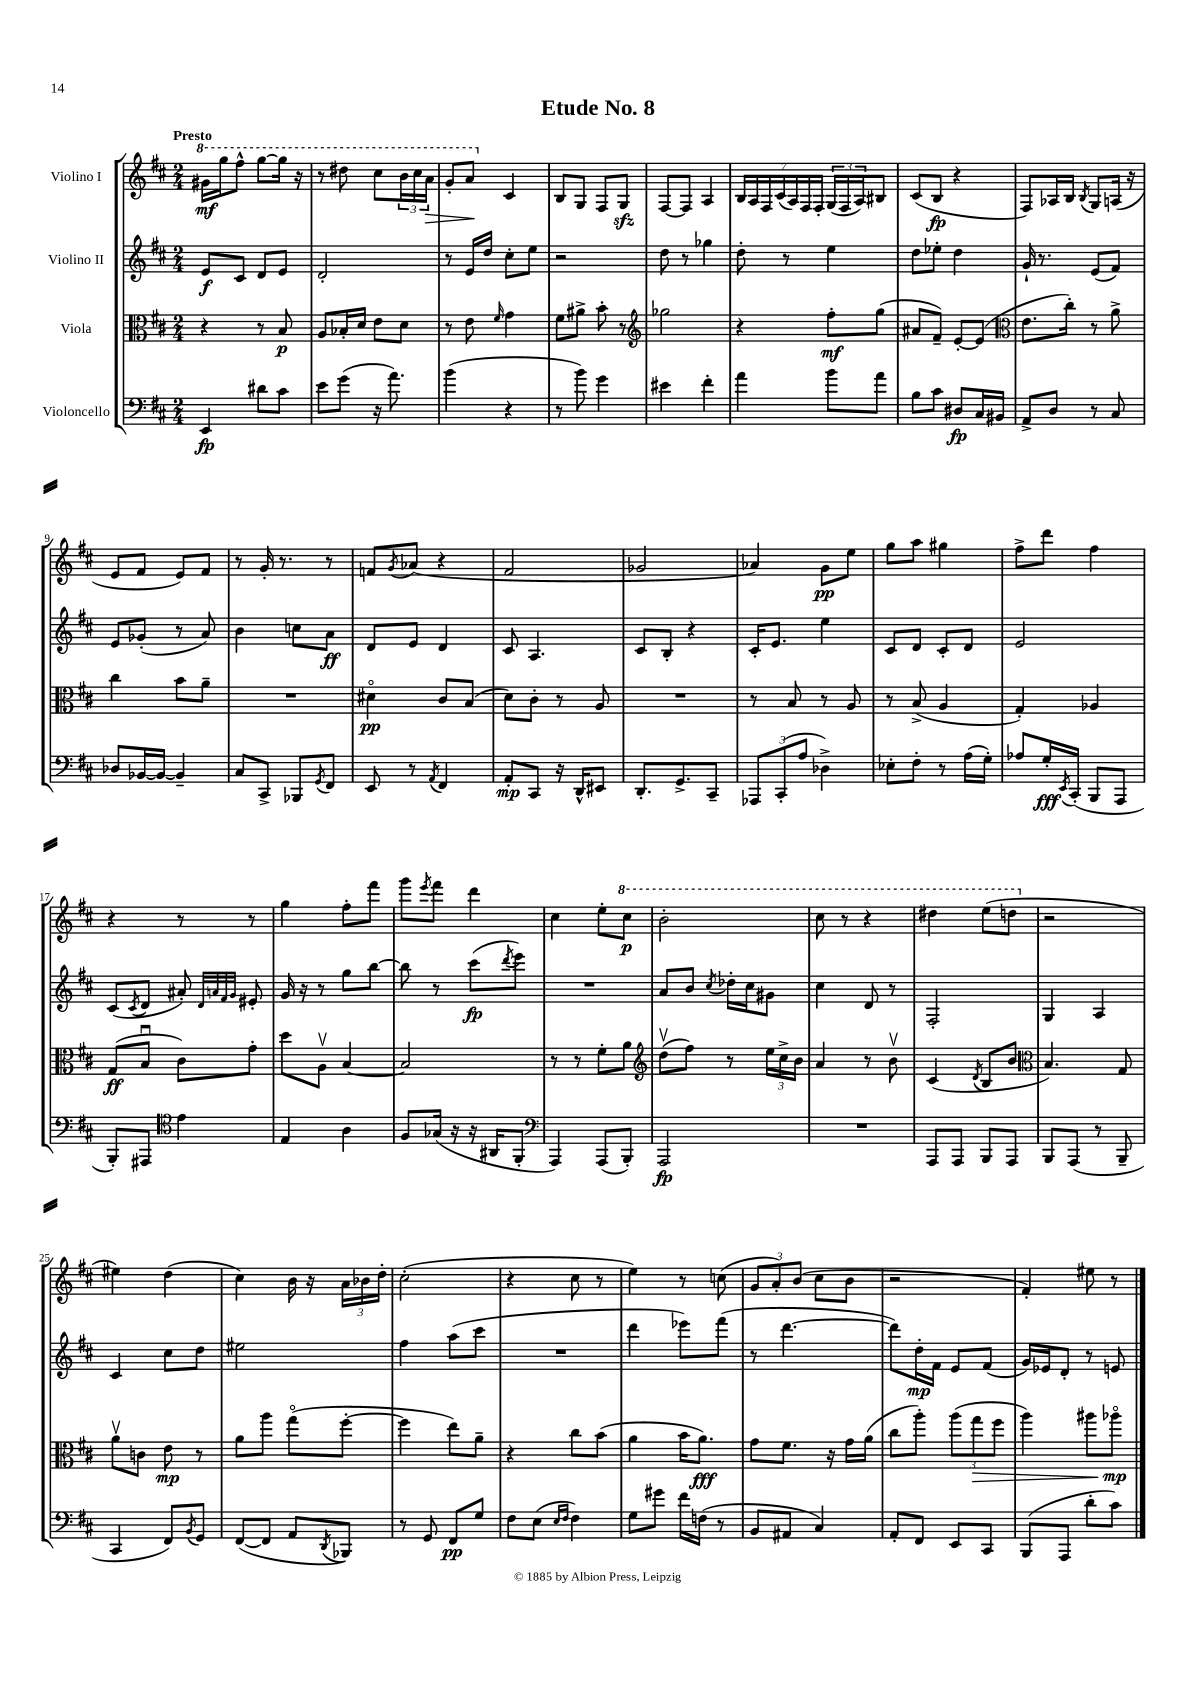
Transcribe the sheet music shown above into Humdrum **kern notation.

**kern	**dynam	**kern	**dynam	**kern	**dynam	**kern	**dynam
*part4	*part4	*part3	*part3	*part2	*part2	*part1	*part1
*staff4	*staff4	*staff3	*staff3	*staff2	*staff2	*staff1	*staff1
*I"Violoncello	*	*I"Viola	*	*I"Violino II	*	*I"Violino I	*
*clefF4	*	*clefC3	*	*clefG2	*	*clefG2	*
*k[f#c#]	*	*k[f#c#]	*	*k[f#c#]	*	*k[f#c#]	*
*M2/4	*	*M2/4	*	*M2/4	*	*M2/4	*
*	*	*	*	*	*	*8va	*
=1	=1	=1	=1	=1	=1	=1	=1
!	!	!	!	!	!	!LO:TX:a:B:t=Presto	!
4EE/	fp	4r	.	8e/L	f	16gg#X\LL	mf
.	.	.	.	.	.	16ggg\J	.
.	.	.	.	8c#/J	.	8fff#^^\J	.
8d#X\L	.	8r	.	8d/L	.	[8ggg\L	.
8c#\J	.	8B/	p	8e/J	.	16ggg\Jk]	.
.	.	.	.	.	.	16r	.
=2	=2	=2	=2	=2	=2	=2	=2
8e\L	.	8A/L	.	2d'/	.	8r	.
(8g\J	.	16B-X'/L	.	.	.	8ddd#X\	.
.	.	16d/JJ	.	.	.	.	.
16r	.	8e\L	.	.	.	8ccc#\L	.
8.a\)	.	.	.	.	.	.	.
.	.	8d\J	.	.	.	24bb\L	.
.	.	.	.	.	.	24ccc#\	.
!	!	!	!	!	!	!	!LO:HP:b
.	.	.	.	.	.	24aa\JJ	>
=3	=3	=3	=3	=3	=3	=3	=3
(4b\	.	8r	.	8r	.	8gg'/L	.
.	.	8e\	.	16e/LL	.	8aa/J	.
.	.	.	.	16dd/JJ	.	.	.
.	.	16qqf#/	.	.	.	.	.
*	*	*	*	*	*	*X8va	*
4r	.	4g\	.	8cc#'\L	.	4c#/	]
.	.	.	.	8ee\J	.	.	.
=4	=4	=4	=4	=4	=4	=4	=4
8r	.	8f#\L	.	2r	.	8B/L	.
8b\)	.	8a#X^\J	.	.	.	8G/J	.
4g\	.	8b'\	.	.	.	8F#/L	.
.	.	8r	.	.	.	8Gzz/J	.
=5	=5	=5	=5	=5	=5	=5	=5
*	*	*clefG2	*	*	*	*	*
4e#X\	.	2gg-X\	.	8dd\	.	[8F#/L	.
.	.	.	.	8r	.	8F#/J]	.
4f#'\	.	.	.	4gg-X\	.	4A/	.
=6	=6	=6	=6	=6	=6	=6	=6
4a\	.	4r	.	8dd'\	.	28B/LL	.
.	.	.	.	.	.	28A/	.
.	.	.	.	.	.	28F#/	.
.	.	.	.	.	.	(28c#/	.
.	.	.	.	8r	.	.	.
.	.	.	.	.	.	28A/)	.
.	.	.	.	.	.	28F#/	.
.	.	.	.	.	.	28F#'/JJ	.
8b\L	.	8ff#'\L	mf	4ee\	.	(24G/LL	.
.	.	.	.	.	.	24F#/	.
.	.	.	.	.	.	24A/J)	.
8a\J	.	(8gg\J	.	.	.	8B#X/J	.
=7	=7	=7	=7	=7	=7	=7	=7
8B\L	.	8a#X/L	.	8dd\L	.	(8c#/L	.
8c#\J	.	8f#~/J)	.	8ee-X'\J	.	8B/J	fp
8D#X/L	fp	[8e'/L	.	4dd\	.	4r	.
16C#/L	.	(8e/J]	.	.	.	.	.
16BB#X/JJ	.	.	.	.	.	.	.
=8	=8	=8	=8	=8	=8	=8	=8
*	*	*clefC3	*	*	*	*	*
8AA^/L	.	8.e\L	.	16g`/	.	8F#/L)	.
.	.	.	.	8.r	.	.	.
8D/J	.	.	.	.	.	16A-X/L	.
.	.	16cc#'\Jk)	.	.	.	16B/JJ	.
.	.	.	.	.	.	8qB/	.
8r	.	8r	.	(8e/L	.	8G/L	.
8C#/	.	8a^\	.	8f#/J)	.	(16An/Jk	.
.	.	.	.	.	.	16r	.
!!LO:LB:g=z
=9	=9	=9	=9	=9	=9	=9	=9
8D-X/L	.	4cc#\	.	8e/L	.	8e/L	.
[16BB-X/L	.	.	.	(8g-X'/J	.	8f#/J	.
16BB-/JJ_	.	.	.	.	.	.	.
4BB-~/]	.	8b\L	.	8r	.	8e/L)	.
.	.	8a~\J	.	8a/)	.	8f#/J	.
=10	=10	=10	=10	=10	=10	=10	=10
8C#/L	.	2r	.	4b\	.	8r	.
8CC#^/J	.	.	.	.	.	16g'/	.
.	.	.	.	.	.	8.r	.
8BBB-X/L	.	.	.	8ccn\L	.	.	.
8qGG/	.	.	.	.	.	.	.
8FF#/J	.	.	.	8a\J	ff	8r	.
=11	=11	=11	=11	=11	=11	=11	=11
8EE/	.	4d#X\	pp	8d/L	.	8fn/L	.
.	.	.	.	.	.	8qg/	.
8r	.	.	.	8e/J	.	(8a-X/J	.
8qAA/	.	.	.	.	.	.	.
4FF#/	.	8c#/L	.	4d/	.	4r	.
.	.	(8B/J	.	.	.	.	.
=12	=12	=12	=12	=12	=12	=12	=12
8AA'/L	mp	8d\L)	.	8c#/	.	2f#/	.
8CC#/J	.	8c#'\J	.	4.A/	.	.	.
16r	.	8r	.	.	.	.	.
16DD^^/KL	.	.	.	.	.	.	.
8EE#X/J	.	8A/	.	.	.	.	.
=13	=13	=13	=13	=13	=13	=13	=13
8.DD'/L	.	2r	.	8c#/L	.	2g-X/	.
.	.	.	.	8B'/J	.	.	.
8.GG^/	.	.	.	.	.	.	.
.	.	.	.	4r	.	.	.
8CC#~/J	.	.	.	.	.	.	.
=14	=14	=14	=14	=14	=14	=14	=14
12AAA-X/L	.	8r	.	16c#'/KL	.	4a-X/)	.
.	.	.	.	8.e/J	.	.	.
(12CC#'/	.	.	.	.	.	.	.
.	.	8B/	.	.	.	.	.
12A/J	.	.	.	.	.	.	.
4D-X^\)	.	8r	.	4ee\	.	8g\L	pp
.	.	8A/	.	.	.	8ee\J	.
=15	=15	=15	=15	=15	=15	=15	=15
8E-X'\L	.	8r	.	8c#/L	.	8gg\L	.
8F#'\J	.	(8B^/	.	8d/J	.	8aa\J	.
8r	.	4A/	.	8c#'/L	.	4gg#X\	.
(16A\LL	.	.	.	8d/J	.	.	.
16G'\JJ)	.	.	.	.	.	.	.
=16	=16	=16	=16	=16	=16	=16	=16
8A-X/L	.	4G'/)	.	2e/	.	8ff#^\L	.
16G'/L	fff	.	.	.	.	8ddd\J	.
8qEE/	.	.	.	.	.	.	.
(16CC#'/JJ	.	.	.	.	.	.	.
8BBB/L	.	4A-X/	.	.	.	4ff#\	.
8AAA/J	.	.	.	.	.	.	.
!!LO:LB:g=z
=17	=17	=17	=17	=17	=17	=17	=17
8BBB'/L)	.	(8G/L	ff	(8c#/L	.	4r	.
.	.	.	.	8qc#/	.	.	.
8AAA#X/J	.	8Bu/J	.	8d/J	.	.	.
*clefC4	*	*	*	*	*	*	*
4e\	.	8c#\L)	.	8a#X'/)	.	8r	.
.	.	.	.	32qqd/LLL	.	.	.
.	.	.	.	32qqan/	.	.	.
.	.	.	.	32qqf#/	.	.	.
.	.	.	.	32qqg/JJJ	.	.	.
.	.	8g'\J	.	8e#X'/	.	8r	.
=18	=18	=18	=18	=18	=18	=18	=18
4E/	.	8dd\L	.	16g/	.	4gg\	.
.	.	.	.	16r	.	.	.
.	.	8Av\J	.	8r	.	.	.
4A\	.	[4B/	.	8gg\L	.	8ff#'\L	.
.	.	.	.	[8bb\J	.	8fff#\J	.
=19	=19	=19	=19	=19	=19	=19	=19
8F#/L	.	2B/]	.	8bb\]	.	8ggg\L	.
.	.	.	.	.	.	8qeee/	.
(16G-X/Jk	.	.	.	8r	.	8fff#\J	.
16r	.	.	.	.	.	.	.
16r	.	.	.	(8ccc#\L	fp	4ddd\	.
16AA#X/KL	.	.	.	.	.	.	.
.	.	.	.	8qddd/	.	.	.
8FF#'/J	.	.	.	8eee\J)	.	.	.
=20	=20	=20	=20	=20	=20	=20	=20
*clefF4	*	*	*	*	*	*	*
4AAA/)	.	8r	.	2r	.	4cc#\	.
.	.	8r	.	.	.	.	.
(8AAA/L	.	8f#'\L	.	.	.	8ee'\L	.
*	*	*	*	*	*	*8va	*
8BBB'/J)	.	8a\J	.	.	.	8ccc#\J	p
=21	=21	=21	=21	=21	=21	=21	=21
*	*	*clefG2	*	*	*	*	*
2AAA/	fp	(8ddv\L	.	8a/L	.	2bb'\	.
.	.	8ff#\J)	.	8b/J	.	.	.
.	.	.	.	8qcc#/	.	.	.
.	.	8r	.	16dd-X'\LL	.	.	.
.	.	.	.	16cc#\J	.	.	.
.	.	24ee\LL	.	8g#X\J	.	.	.
.	.	24cc#^\	.	.	.	.	.
.	.	24b\JJ	.	.	.	.	.
=22	=22	=22	=22	=22	=22	=22	=22
2r	.	4a/	.	4cc#\	.	8ccc#\	.
.	.	.	.	.	.	8r	.
.	.	8r	.	8d/	.	4r	.
.	.	8bv\	.	8r	.	.	.
=23	=23	=23	=23	=23	=23	=23	=23
8AAA/L	.	(4c#/	.	2F#'/	.	4ddd#X\	.
8AAA/J	.	.	.	.	.	.	.
.	.	8qd/	.	.	.	.	.
8BBB/L	.	8B/L	.	.	.	(8eee\L	.
8AAA/J	.	8b/J	.	.	.	8dddn\J	.
=24	=24	=24	=24	=24	=24	=24	=24
*	*	*clefC3	*	*	*	*	*
*	*	*	*	*	*	*X8va	*
8BBB/L	.	4.B/)	.	4G/	.	2r	.
(8AAA/J	.	.	.	.	.	.	.
8r	.	.	.	4A/	.	.	.
8BBB~/	.	8G/	.	.	.	.	.
!!LO:LB:g=z
=25	=25	=25	=25	=25	=25	=25	=25
4CC#/	.	8av\L	.	4c#/	.	4ee#X\)	.
.	.	8cn\J	.	.	.	.	.
8FF#/L)	.	8e\	mp	8cc#\L	.	(4dd\	.
8qBB/	.	.	.	.	.	.	.
8GG/J	.	8r	.	8dd\J	.	.	.
=26	=26	=26	=26	=26	=26	=26	=26
([8FF#/L	.	8a\L	.	2ee#X\	.	4cc#\)	.
8FF#/J]	.	8aa\J	.	.	.	.	.
8AA/L	.	(8gg\L	.	.	.	16b\	.
.	.	.	.	.	.	16r	.
8qDD/	.	.	.	.	.	.	.
8BBB-X/J)	.	[8ff#'\J	.	.	.	24a\LL	.
.	.	.	.	.	.	24b-X\	.
.	.	.	.	.	.	24dd'\JJ	.
=27	=27	=27	=27	=27	=27	=27	=27
8r	.	4ff#\]	.	4ff#\	.	(2cc#'\	.
8GG/	.	.	.	.	.	.	.
8FF#/L	pp	8ee\L)	.	(8aa\L	.	.	.
8G/J	.	8a~\J	.	8ccc#\J	.	.	.
=28	=28	=28	=28	=28	=28	=28	=28
8F#\L	.	4r	.	2r	.	4r	.
(8E\J	.	.	.	.	.	.	.
16qqE/LL	.	.	.	.	.	.	.
16qqF#/JJ	.	.	.	.	.	.	.
4F#\)	.	8cc#\L	.	.	.	8cc#\	.
.	.	(8b\J	.	.	.	8r	.
=29	=29	=29	=29	=29	=29	=29	=29
8G\L	.	4a\	.	4ddd\	.	4ee\)	.
8g#X\J	.	.	.	.	.	.	.
16f#\LL	.	16b\KL	.	8eee-X\L)	.	8r	.
(16Fn\JJ	.	8.a\J)	fff	.	.	.	.
8r	.	.	.	(8fff#\J	.	(8ccn\	.
=30	=30	=30	=30	=30	=30	=30	=30
8BB/L	.	8g\L	.	8r	.	12g/L	.
.	.	.	.	.	.	12a'/)	.
8AA#X/J	.	8.f#\J	.	[4.ddd\	.	.	.
.	.	.	.	.	.	(12b/J	.
4C#/)	.	.	.	.	.	8cc#\L	.
.	.	16r	.	.	.	.	.
.	.	16g\LL	.	.	.	8b\J	.
.	.	(16a\JJ	.	.	.	.	.
=31	=31	=31	=31	=31	=31	=31	=31
8AA'/L	.	8cc#\L	.	8ddd\L])	.	2r	.
8FF#/J	.	8aa'\J)	.	16dd'\L	mp	.	.
.	.	.	.	16f#\JJ	.	.	.
8EE/L	.	(12aa\L	.	8e/L	.	.	.
!	!	!	!LO:HP:b	!	!	!	!
.	.	12gg\	>	.	.	.	.
8CC#/J	.	.	.	(8f#/J	.	.	.
.	.	12ff#\J	.	.	.	.	.
=32	=32	=32	=32	=32	=32	=32	=32
(8BBB/L	.	4aa\)	.	16g/LL)	.	4f#'/)	.
.	.	.	.	16e-X/J	.	.	.
8AAA/J	.	.	.	8d'/J	.	.	.
8d'\L	.	8aa#X\L	.	8r	.	8ee#X\	.
8c#\J)	.	8aa-X\J	mp	8en/	.	8r	.
.	.	.	]	.	.	.	.
==	==	==	==	==	==	==	==
*-	*-	*-	*-	*-	*-	*-	*-
